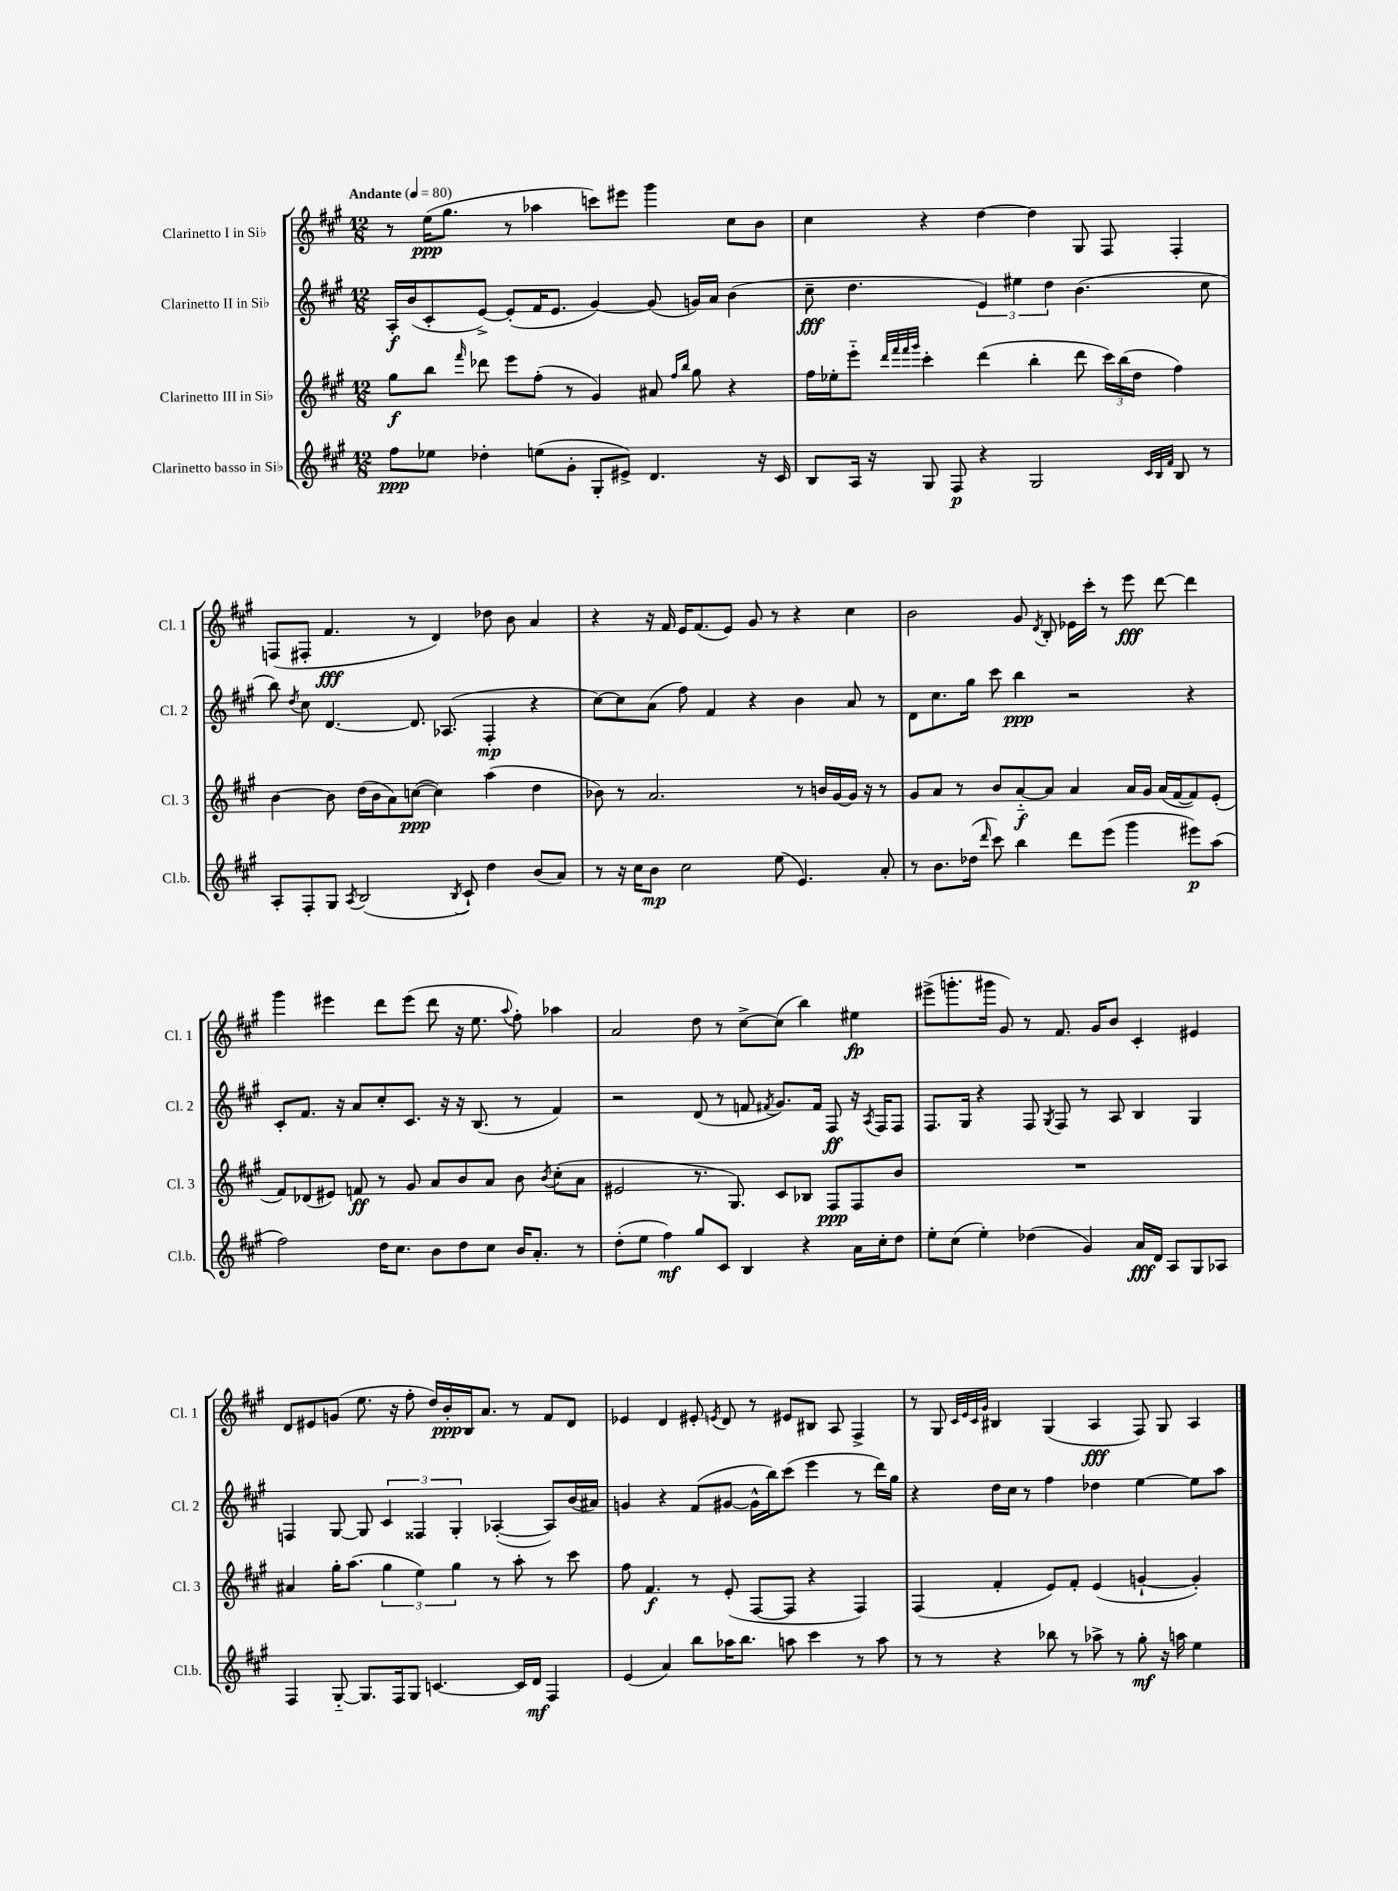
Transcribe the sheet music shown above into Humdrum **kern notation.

**kern	**dynam	**kern	**dynam	**kern	**dynam	**kern	**dynam
*part4	*part4	*part3	*part3	*part2	*part2	*part1	*part1
*staff4	*staff4	*staff3	*staff3	*staff2	*staff2	*staff1	*staff1
*I"Clarinetto basso in Si♭	*	*I"Clarinetto III in Si♭	*	*I"Clarinetto II in Si♭	*	*I"Clarinetto I in Si♭	*
*I'Cl.b.	*	*I'Cl. 3	*	*I'Cl. 2	*	*I'Cl. 1	*
*clefG2	*	*clefG2	*	*clefG2	*	*clefG2	*
*k[f#c#g#]	*	*k[f#c#g#]	*	*k[f#c#g#]	*	*k[f#c#g#]	*
*M12/8	*	*M12/8	*	*M12/8	*	*M12/8	*
*MM80	*	*MM80	*	*MM80	*	*MM80	*
=1	=1	=1	=1	=1	=1	=1	=1
!	!	!	!	!	!	!LO:TX:a:B:t=Andante	!
8ff#\L	ppp	8gg#\L	f	16A'/LL	f	8r	.
.	.	.	.	(16b/J	.	.	.
8ee-X\J	.	8bb\J	.	8c#'/	.	(16ee\KL	ppp
.	.	.	.	.	.	8.gg#\J	.
.	.	16qqfff#/	.	.	.	.	.
4dd-X'\	.	8ddd-X\	.	[8e^/J)	.	.	.
.	.	8eee\L	.	(8e'/L]	.	8r	.
(8een\L	.	(8ff#'\J	.	16f#/K	.	4aa-X\	.
.	.	.	.	8.e/J	.	.	.
8g#'\J	.	8r	.	.	.	.	.
8G#'/L	.	4g#/)	.	[4g#/)	.	8cccn\L)	.
8e#X^/J)	.	.	.	.	.	8eee#X\J	.
4.d/	.	8a#X/	.	(8g#/]	.	4ggg#\	.
.	.	16qqff#/LL	.	.	.	.	.
.	.	16qqbb/JJ	.	.	.	.	.
.	.	8gg#\	.	16gn/LL)	.	.	.
.	.	.	.	16a/JJ	.	.	.
.	.	4r	.	(4b\	.	8cc#\L	.
16r	.	.	.	.	.	8b\J	.
16c#/	.	.	.	.	.	.	.
=2	=2	=2	=2	=2	=2	=2	=2
8B/L	.	16ff#\LL	.	8cc#~\	fff	4cc#\	.
.	.	16ee-X'\J	.	.	.	.	.
16A/Jk	.	8eee\J	.	4.dd\	.	.	.
16r	.	.	.	.	.	.	.
.	.	32qqddd/LLL	.	.	.	.	.
.	.	32qqfff#/	.	.	.	.	.
.	.	32qqfff#/	.	.	.	.	.
.	.	32qqggg#/JJJ	.	.	.	.	.
8G#/	.	4ccc#'\	.	.	.	4r	.
8F#/	p	.	.	.	.	.	.
4r	.	(4ddd\	.	6e/)	.	[4dd\	.
.	.	.	.	6ee#X\	.	.	.
2G#/	.	4bb'\	.	.	.	4dd\]	.
.	.	.	.	6dd\	.	.	.
.	.	8ddd\	.	(4.b\	.	8G#/	.
.	.	24ccc#\LL)	.	.	.	8F#/	.
.	.	(24bb\	.	.	.	.	.
.	.	24dd\JJ	.	.	.	.	.
32qqc#/LLL	.	.	.	.	.	.	.
32qqB/	.	.	.	.	.	.	.
32qqf#/JJJ	.	.	.	.	.	.	.
8B/	.	4ff#\)	.	.	.	4F#'/	.
8r	.	.	.	8cc#\	.	.	.
!!LO:LB:g=z
=3	=3	=3	=3	=3	=3	=3	=3
8A'/L	.	[4b\	.	8bb\)	.	(8Fn/L	.
.	.	.	.	8qdd/	.	.	.
8F#'/	.	.	.	8cc#\	.	8F#X'/J	.
8G#/J	.	8b\]	.	[4.d/	.	4.f#/	fff
8qA/	.	.	.	.	.	.	.
(2B/	.	(16dd\LL	.	.	.	.	.
.	.	16b\J	.	.	.	.	.
.	.	8a\)	.	.	.	.	.
.	.	([8ccn\J	ppp	8.d/]	.	8r	.
.	.	4cc\])	.	.	.	4d/)	.
.	.	.	.	(8.A-X/	.	.	.
8qB/	.	.	.	.	.	.	.
8c#`/)	.	.	.	.	.	.	.
4dd\	.	(4aa\	.	4F#'/	mp	8dd-X\	.
.	.	.	.	.	.	8b\	.
(8b/L	.	4dd\	.	4r	.	4a/	.
8a/J)	.	.	.	.	.	.	.
=4	=4	=4	=4	=4	=4	=4	=4
8r	.	8b-X\)	.	[8cc#\L)	.	4r	.
16r	.	8r	.	8cc#\]	.	.	.
16cc#\KL	.	.	.	.	.	.	.
8b\J	mp	2.a/	.	(8a\J	.	16r	.
.	.	.	.	.	.	16f#/	.
2cc#\	.	.	.	8ff#\)	.	16e/KL	.
.	.	.	.	.	.	(8.f#/	.
.	.	.	.	4f#/	.	.	.
.	.	.	.	.	.	8e/J)	.
.	.	.	.	4r	.	8g#/	.
(8ee\	.	.	.	.	.	8r	.
4.e/)	.	8r	.	4b\	.	4r	.
.	.	16bn/LL	.	.	.	.	.
.	.	[16g#/	.	.	.	.	.
.	.	16g#/JJ]	.	8a/	.	4cc#\	.
.	.	16r	.	.	.	.	.
8a'/	.	8r	.	8r	.	.	.
=5	=5	=5	=5	=5	=5	=5	=5
8r	.	8g#/L	.	8d\L	.	2b\	.
8.b\L	.	8a/J	.	8.cc#\	.	.	.
.	.	8r	.	.	.	.	.
(16dd-X\Jk	.	.	.	16gg#\Jk	.	.	.
16qqddd/	.	.	.	.	.	.	.
8ccc#\)	.	8b/L	.	8ccc#\	.	.	.
4bb\	.	[8a/	f	4bb\	ppp	8g#/	.
.	.	.	.	.	.	8qd/	.
.	.	8a/J]	.	.	.	8B'/	.
8ddd\L	.	4a/	.	2r	.	16e-X\LL	.
.	.	.	.	.	.	16ccc#'\JJ	.
(8eee\J	.	.	.	.	.	8r	.
4ggg#\	.	16a/LL	.	.	.	8eee\	fff
.	.	16g#/JJ	.	.	.	.	.
.	.	(16a/LL	.	.	.	[8ddd\	.
.	.	[16f#/J	.	.	.	.	.
8eee#X\L)	p	8f#/])	.	4r	.	4ddd\]	.
(8aa\J	.	(8e'/J	.	.	.	.	.
!!LO:LB:g=z
=6	=6	=6	=6	=6	=6	=6	=6
2ff#\)	.	8f#/L)	.	8c#'/L	.	4ggg#\	.
.	.	(8d-X/	.	8.f#/J	.	.	.
.	.	8e#X/J)	.	.	.	4eee#X\	.
.	.	.	.	16r	.	.	.
.	.	8fn/	ff	8a/L	.	.	.
16dd\KL	.	8r	.	8cc#'/	.	8ddd\L	.
8.cc#\J	.	.	.	.	.	.	.
.	.	8g#/	.	8.c#/J	.	(8eee#\J	.
8b\L	.	8a/L	.	.	.	8ddd\	.
.	.	.	.	16r	.	.	.
8dd\	.	8b/	.	16r	.	16r	.
.	.	.	.	(8.B/	.	8.ee\	.
8cc#\J	.	8a/J	.	.	.	.	.
.	.	.	.	.	.	8qqaa/	.
16b/KL	.	8b\	.	8r	.	8ff#'\)	.
8.a'/J	.	.	.	.	.	.	.
.	.	8qb/	.	.	.	.	.
.	.	(8cc#'\L	.	4f#/)	.	4aa-X\	.
8r	.	8a\J	.	.	.	.	.
=7	=7	=7	=7	=7	=7	=7	=7
(8dd'\L	.	2e#X/	.	2r	.	2a/	.
8ee\J	.	.	.	.	.	.	.
4ff#\)	mf	.	.	.	.	.	.
8gg#/L	.	8.r	.	(8d/	.	8dd\	.
8c#/J	.	.	.	8r	.	8r	.
.	.	8.G#/)	.	.	.	.	.
4B/	.	.	.	8fn/	.	[8cc#^\L	.
.	.	.	.	8qf#X/	.	.	.
.	.	8c#/L	.	8.g#/L)	.	(8cc#\J]	.
4r	.	8B-X/J	.	.	.	4bb\)	.
.	.	.	.	16f#/Jk	.	.	.
.	.	8F#/L	ppp	8F#/	ff	.	.
16a\LL	.	8F#/	.	16r	.	4ee#X\	fp
.	.	.	.	8qA/	.	.	.
16cc#'\J	.	.	.	16F#/KL	.	.	.
8dd\J	.	8b/J	.	8F#/J	.	.	.
=8	=8	=8	=8	=8	=8	=8	=8
8ee'\L	.	1.r	.	8.F#/L	.	(8eee#X^\L	.
(8cc#\J	.	.	.	.	.	8.gggn'\	.
.	.	.	.	16G#/Jk	.	.	.
4ee'\)	.	.	.	4r	.	.	.
.	.	.	.	.	.	16ggg#X\Jk	.
.	.	.	.	.	.	8g#/)	.
(4dd-X\	.	.	.	8F#/	.	8r	.
.	.	.	.	8qG#/	.	.	.
.	.	.	.	8F#/	.	8.f#/	.
4g#/)	.	.	.	8r	.	.	.
.	.	.	.	.	.	16g#/KL	.
.	.	.	.	8A/	.	8b/J	.
16a/LL	fff	.	.	4B/	.	4c#'/	.
16d/JJ	.	.	.	.	.	.	.
8A/L	.	.	.	.	.	.	.
8G#/	.	.	.	4G#/	.	4e#X/	.
8A-X/J	.	.	.	.	.	.	.
!!LO:LB:g=z
=9	=9	=9	=9	=9	=9	=9	=9
4F#/	.	4a#X/	.	4Fn/	.	8d/L	.
.	.	.	.	.	.	8e#X/	.
[8G#/	.	16gg#'\KL	.	[8G#/	.	(8gn/J	.
.	.	(8.aa\J	.	.	.	.	.
8.G#/L]	.	.	.	8G#/]	.	8.ee\	.
.	.	6gg#\	.	6c#/	.	.	.
16F#/k	.	.	.	.	.	16r	.
8G#/J	.	.	.	.	.	8ff#'\	.
.	.	6ee\)	.	6F##X/	.	.	.
[4.cn/	.	.	.	.	.	16dd/LL)	.
.	.	.	.	.	.	16b'/	ppp
.	.	6gg#\	.	6G#'/	.	.	.
.	.	.	.	.	.	16B/J	.
.	.	.	.	.	.	8.a/J	.
.	.	8r	.	([4A-X'/	.	.	.
16c/LL]	.	8aa'\	.	.	.	8r	.
16d/JJ	mf	.	.	.	.	.	.
4F#/	.	8r	.	8A-/L])	.	8f#/L	.
.	.	8ccc#\	.	(16b/L	.	8d/J	.
.	.	.	.	16a#X/JJ)	.	.	.
=10	=10	=10	=10	=10	=10	=10	=10
(4e/	.	8ff#\	.	4gn/	.	4e-X/	.
.	.	4.f#/	f	.	.	.	.
4a/)	.	.	.	4r	.	4d/	.
8bb\L	.	8r	.	(8f#/L	.	8e#X'/	.
.	.	.	.	.	.	8qen/	.
16aa-X\K	.	(8e'/	.	[8g#X/J	.	8d/	.
8.bb\J	.	.	.	.	.	.	.
.	.	[8F#/L	.	16g#^^\LL]	.	8r	.
.	.	.	.	16bb\J)	.	.	.
8aan\	.	8F#/J]	.	(8ccc#\J	.	8e#X/L	.
4ccc#\	.	4r	.	4eee\	.	8B#X/J	.
.	.	.	.	.	.	8A/	.
8r	.	4F#/)	.	8r	.	4F#^/	.
8aa\	.	.	.	16ddd\LL)	.	.	.
.	.	.	.	16gg#\JJ	.	.	.
=11	=11	=11	=11	=11	=11	=11	=11
8r	.	(4F#/	.	4r	.	8r	.
8r	.	.	.	.	.	8G#/	.
.	.	.	.	.	.	32qqc#/LLL	.
.	.	.	.	.	.	32qqe/	.
.	.	.	.	.	.	32qqc#/	.
.	.	.	.	.	.	32qqg#/JJJ	.
4r	.	4f#'/	.	16dd\LL	.	4B#X/	.
.	.	.	.	16cc#\JJ	.	.	.
.	.	.	.	8r	.	.	.
8bb-X\	.	8e/L)	.	4ff#\	.	(4G#/	.
8r	.	8f#'/J	.	.	.	.	.
8aa-X^\	.	(4e/	.	4dd-X\	.	4A/	fff
8r	.	.	.	.	.	.	.
8gg#'\	mf	[4gn`/	.	[4ee\	.	8F#/)	.
16r	.	.	.	.	.	8G#/	.
16aan\	.	.	.	.	.	.	.
4ee\	.	4g'/])	.	8ee\L]	.	4A/	.
.	.	.	.	8aa\J	.	.	.
==	==	==	==	==	==	==	==
*-	*-	*-	*-	*-	*-	*-	*-
